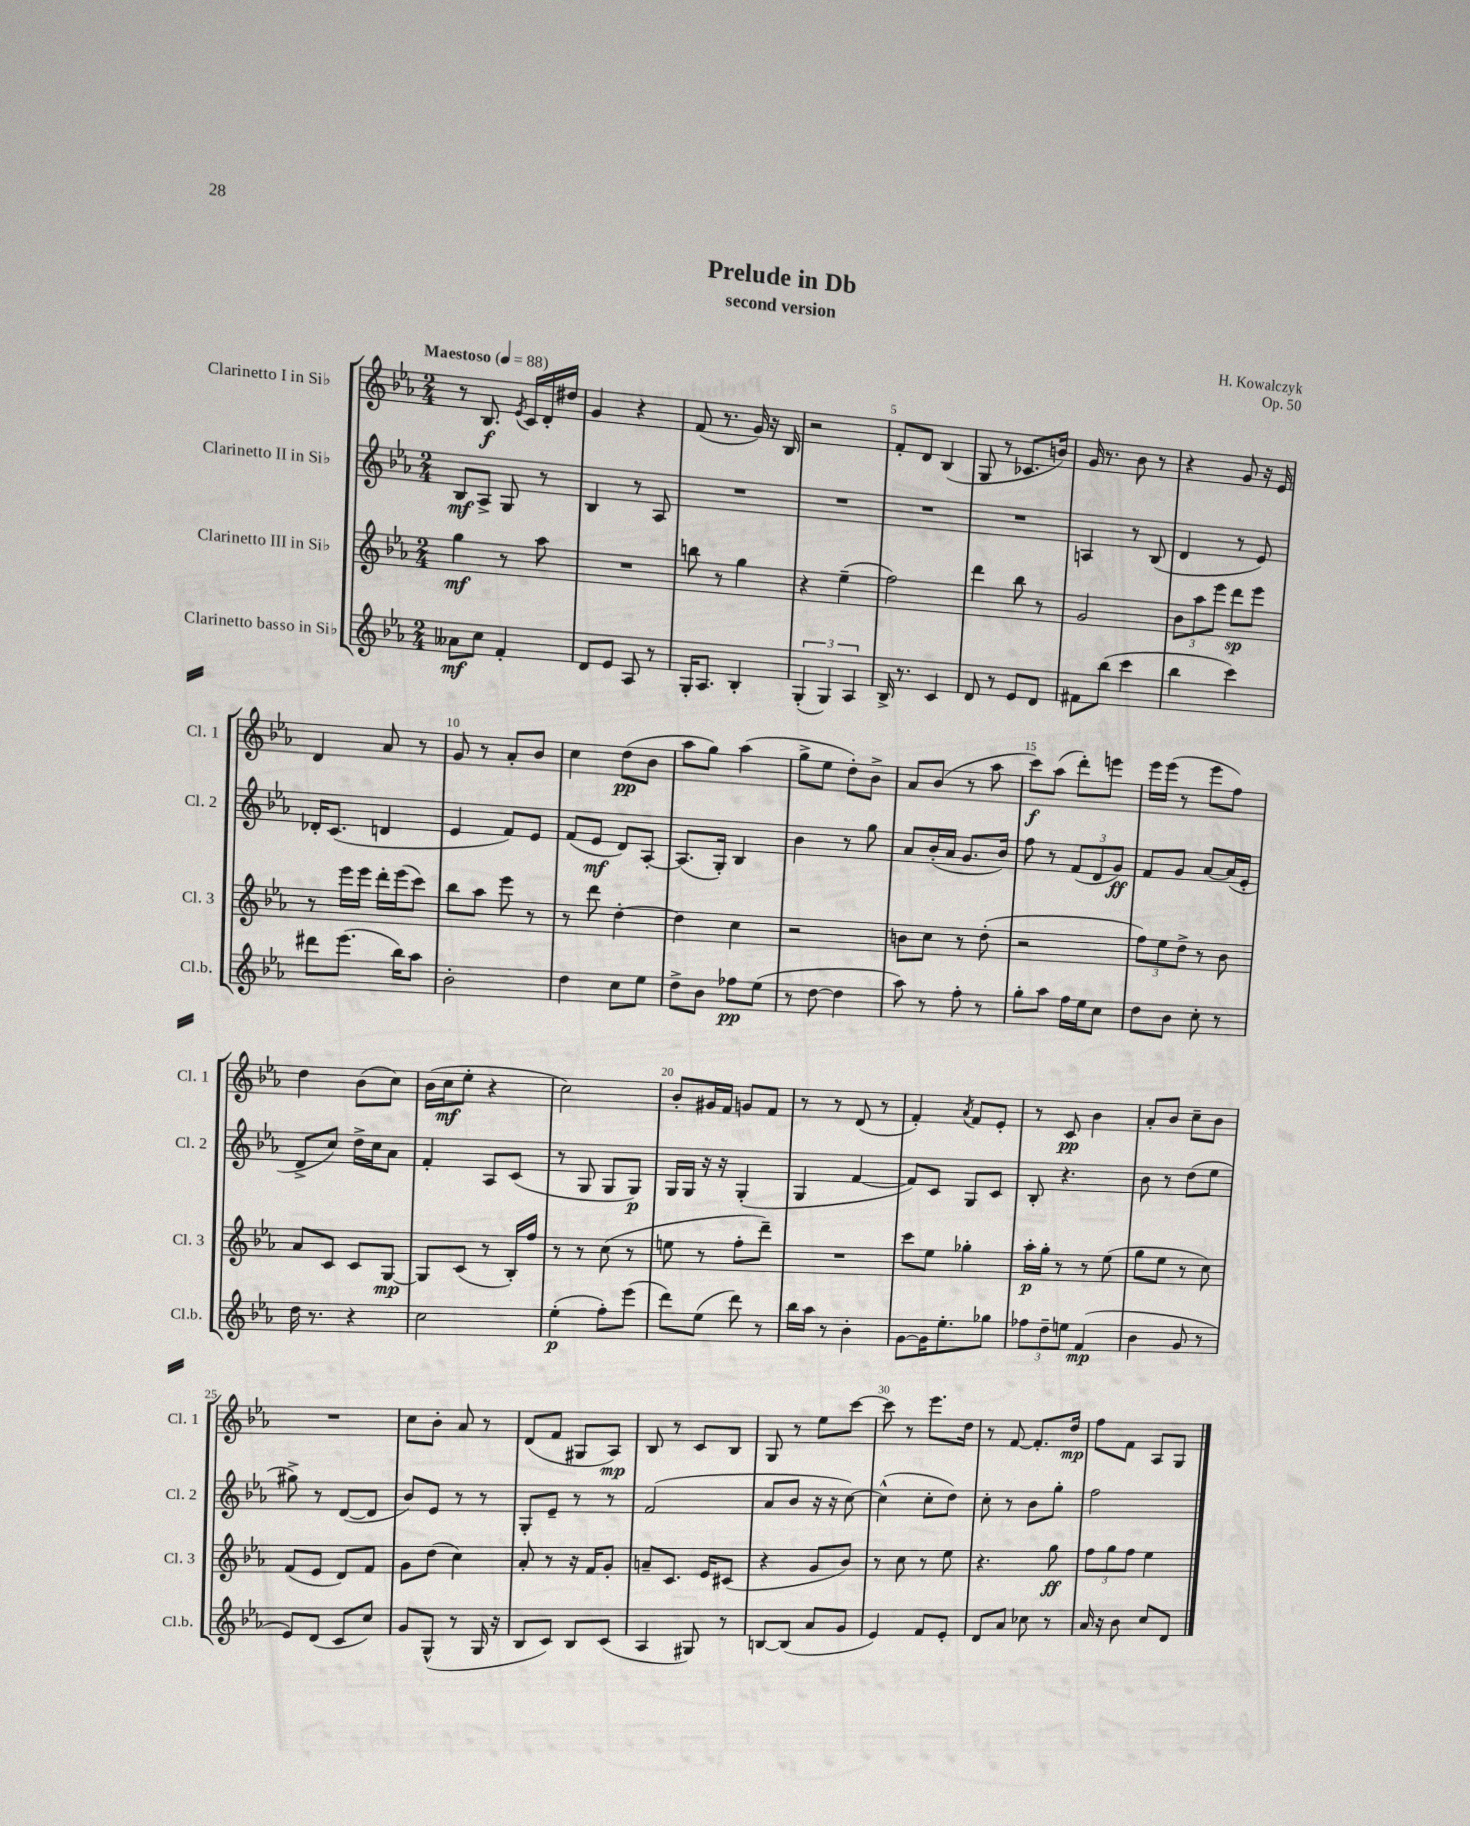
\header { title = "Prelude in Db" composer = "H. Kowalczyk" subtitle = "second version" opus = "Op. 50" }
<<
\new StaffGroup <<
\new Staff = "s0" \with { instrumentName = "Clarinetto I in Sib" shortInstrumentName = "Cl. 1" } {
    \clef treble \key ees \major \numericTimeSignature \time 2/4 \tempo "Maestoso" 4 = 88
    r8 bes8.\f \acciaccatura { ees'8 } c'16 d'16-. dis''16 |
    g'4 r4 |
    f'8( r8. g'16) r16 bes16 |
    r2 |
    f'8-. d'8 bes4( |
    g8 r8 ces'8. b'16) |
    g'16 r8. bes'8 r8 |
    r4 g'8 r16 ees'16 |
    d'4 aes'8 r8 |
    g'8 r8 aes'8-. bes'8 |
    c''4 d''8\pp( bes'8 |
    aes''8 g''8) aes''4( |
    g''8-> ees''8 d''8-.) bes'8-> |
    aes'8 bes'8( r8 aes''8 |
    c'''8\f) aes''8( d'''8-.) e'''8 |
    ees'''16 ees'''16( r8 ees'''8 f''8) |
    d''4 bes'8( c''8) |
    bes'16( c''16\mf ees''8-. r4 |
    c''2) |
    bes'8-. gis'16 f'16 g'8 f'8 |
    r8 r8 d'8( r8 |
    f'4-.) \acciaccatura { aes'8 } f'8 ees'8-. |
    r8 c'8\pp bes'4 |
    aes'8-. bes'8 c''8-- bes'8 |
    R2 |
    c''8 bes'8-. aes'8 r8 |
    d'8( f'8 gis8 aes8\mp) |
    bes8 r8 c'8 bes8 |
    g8 r8 ees''8 c'''8~ |
    c'''8 r8 ees'''8. d''16 |
    r8 f'8~ f'8.-. d''16\mp |
    f''8 f'8 aes8 g8 \bar "|." |
}
\new Staff = "s1" \with { instrumentName = "Clarinetto II in Sib" shortInstrumentName = "Cl. 2" } {
    \clef treble \key ees \major \numericTimeSignature \time 2/4
    bes8\mf aes8-> g8 r8 |
    bes4 r8 aes8 |
    R2 |
    R2 |
    R2 |
    R2 |
    a4 r8 bes8( |
    d'4 r8 ees'8) |
    des'16-. c'8.( d'4 |
    ees'4 f'8) ees'8 |
    f'8( ees'8\mf d'8) aes8~-. |
    aes8.( g16-.) bes4 |
    bes'4 r8 g''8 |
    aes'8 bes'16-.( aes'16 g'8. bes'16) |
    f''8 r8 \tuplet 3/2 { f'8( d'8 g'8\ff) } |
    f'8 g'8 aes'8~ aes'16( ees'16-. |
    d'8-> c''8) d''16-> c''16 aes'8 |
    f'4-. aes8 c'8( |
    r8 g8 g8 g8\p) |
    g16 g16 r16 r16 g4-.( |
    g4 f'4~ |
    f'8) c'8 g8 c'8 |
    bes8-. r4. |
    bes'8 r8 d''8( ees''8 |
    gis''8->) r8 d'8~( d'8 |
    bes'8) ees'8 r8 r8 |
    g8-. ees'8-- r8 r8 |
    f'2( |
    aes'8 bes'8 r16 r16 c''8~) |
    c''4-^( c''8-. d''8) |
    c''8-. r8 bes'8 g''8-. |
    f''2 \bar "|." |
}
\new Staff = "s2" \with { instrumentName = "Clarinetto III in Sib" shortInstrumentName = "Cl. 3" } {
    \clef treble \key ees \major \numericTimeSignature \time 2/4
    g''4\mf r8 aes''8 |
    R2 |
    b''8 r8 g''4 |
    r4 ees''4--( |
    f''2) |
    d'''4 bes''8 r8 |
    g'2 |
    \tuplet 3/2 { bes'8 aes''8 ees'''8 } d'''8\sp ees'''8 |
    r8 ees'''16 ees'''16 d'''16-. ees'''16( c'''8) |
    bes''8 aes''8 ees'''8 r8 |
    r8 d'''8 d''4~-. |
    d''4 c''4 |
    r2 |
    b'8 c''8 r8 d''8-.( |
    r2 |
    \tuplet 3/2 { f''8) ees''8 d''8-> } r8 bes'8 |
    aes'8 c'8 c'8 g8~\mp |
    g8 c'8( r8 bes16-.) f''16 |
    r8 r8 c''8( r8 |
    e''8 r8 f''8-. d'''8--) |
    R2 |
    c'''8 ees''8 ges''4-. |
    aes''16-.\p g''16-. r8 r8 ees''8( |
    g''8 ees''8 r8 c''8) |
    f'8( ees'8 d'8) f'8 |
    g'8 d''8( c''4) |
    aes'8-. r8 r16 f'16 g'8-. |
    a'8-- c'8. ees'16 cis'8( |
    r4 g'8 bes'8) |
    r8 c''8 r8 ees''8 |
    r4. g''8\ff |
    \tuplet 3/2 { f''8 g''8 f''8 } ees''4 \bar "|." |
}
\new Staff = "s3" \with { instrumentName = "Clarinetto basso in Sib" shortInstrumentName = "Cl.b." } {
    \clef treble \key ees \major \numericTimeSignature \time 2/4
    aeses'8\mf c''8 f'4-. |
    d'8 ees'8 aes8 r8 |
    g16-. aes8. bes4-. |
    \tuplet 3/2 { g4-.( g4) aes4 } |
    bes16-> r8. c'4 |
    d'8 r8 ees'8 d'8 |
    fis'8 bes''8( c'''4 |
    bes''4 c'''4) |
    dis'''8 ees'''8.( bes''16) aes''8 |
    bes'2-. |
    d''4 c''8 ees''8 |
    d''8-> bes'8 fes''8\pp ees''8( |
    r8 d''8~ d''4 |
    aes''8) r8 f''8-. r8 |
    g''8-. aes''8 f''16 ees''16 c''8 |
    d''8 bes'8 c''8-. r8 |
    d''16 r8. r4 |
    c''2 |
    ees''4-.\p( f''8-.) ees'''8( |
    d'''8) ees''8( d'''8) r8 |
    bes''16 aes''16 r8 bes'4-. |
    g'8~ g'16 ees''8.-. ges''8 |
    \tuplet 3/2 { fes''8 d''8-- e''8 } f'4\mp( |
    bes'4 g'8 r8 |
    ees'8) d'8( c'8 c''8) |
    g'8 g8-^( r8 g16 r16 |
    bes8 c'8) bes8 c'8( |
    aes4 gis8) r8 |
    b8~ b8( aes'8 g'8 |
    ees'4) f'8 ees'8-. |
    d'8 aes'8 ces''8 r8 |
    aes'16 r16 bes'8 c''8 d'8 \bar "|." |
}
>>
>>
\layout { \context { \Score \override BarNumber.break-visibility = ##(#f #t #t) barNumberVisibility = #(every-nth-bar-number-visible 5) } }
